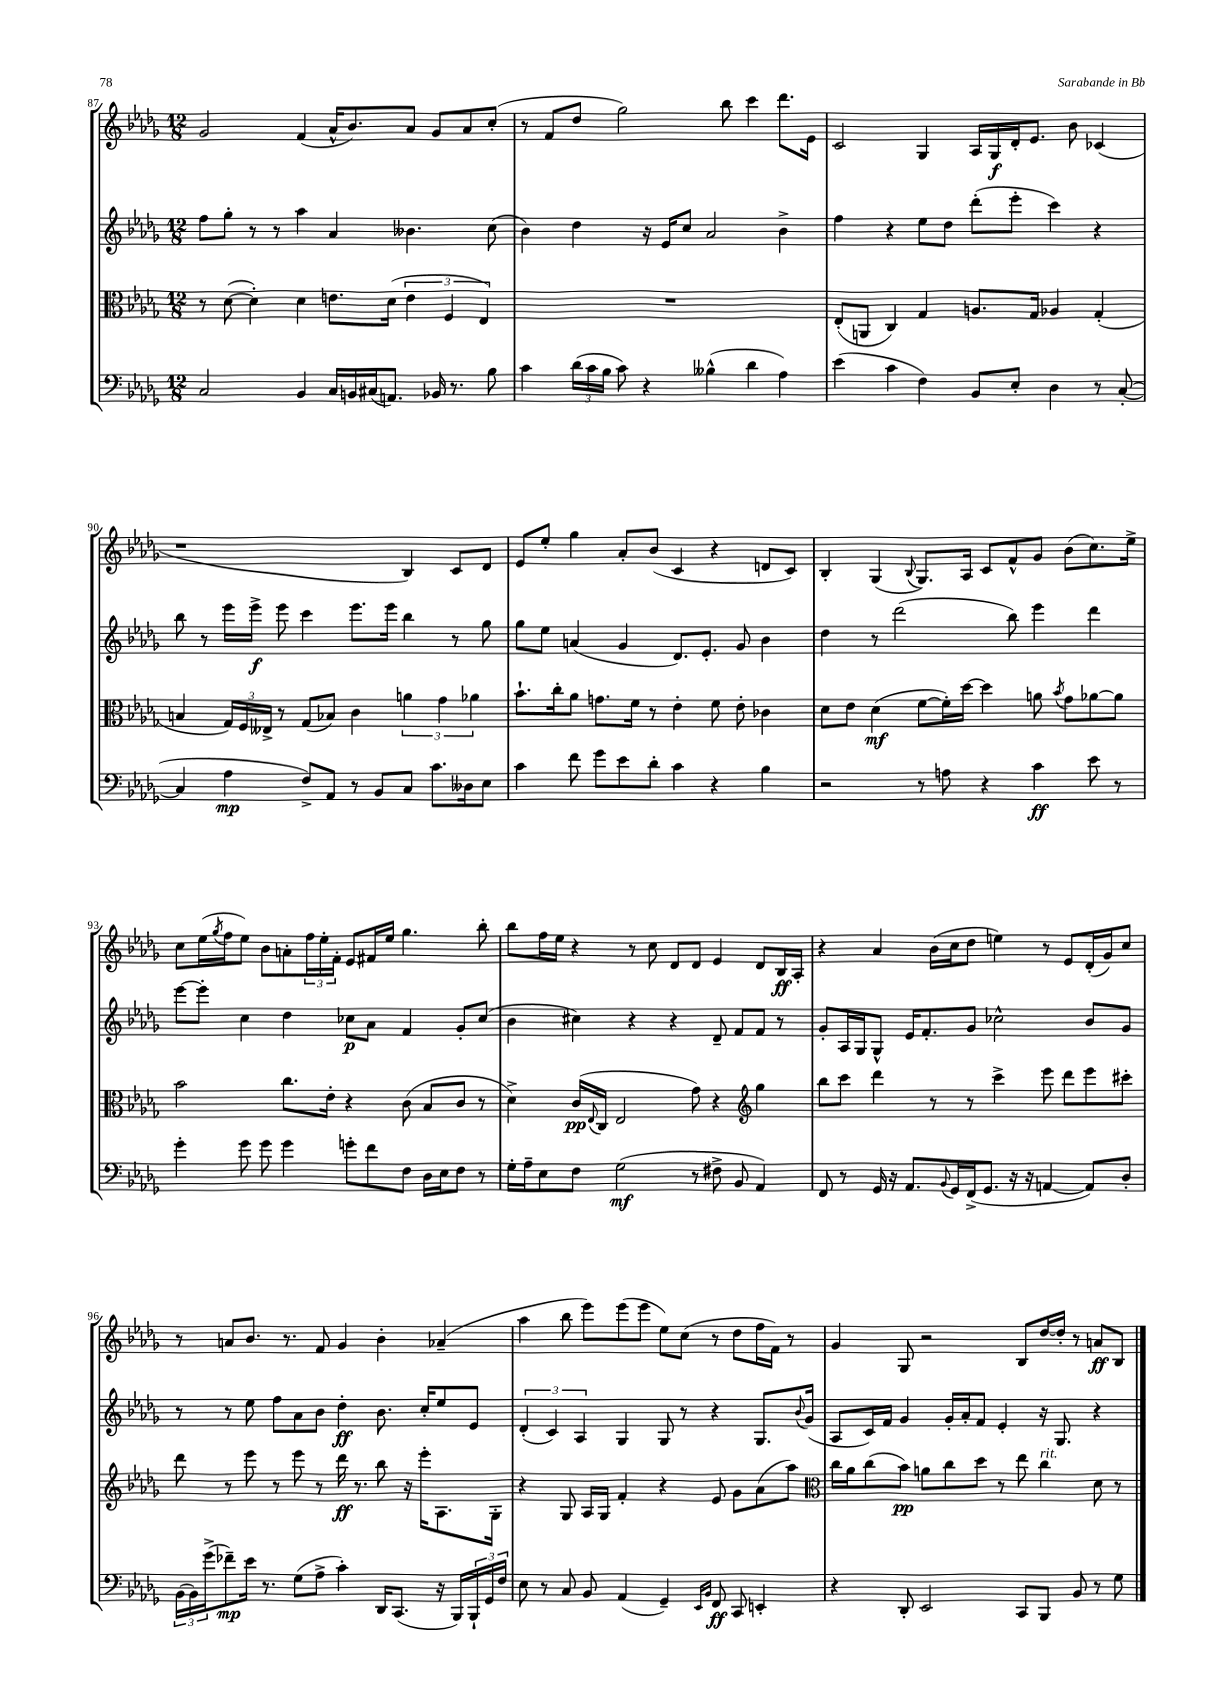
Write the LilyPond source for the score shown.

<<
\new StaffGroup <<
\new Staff = "s0" {
    \clef treble \key des \major \numericTimeSignature \time 12/8
    ges'2 f'4( aes'16-^ bes'8.) aes'8 ges'8 aes'8 c''8-.( |
    r8 f'8 des''8 ges''2) bes''8 c'''4 des'''8. ees'16 |
    c'2 ges4 aes16 ges16\f des'16-. ees'8. bes'8 ces'4( |
    r1 bes4) c'8 des'8 |
    ees'8 ees''8-. ges''4 aes'8-. bes'8( c'4 r4 d'8 c'8) |
    bes4-. ges4( \appoggiatura { bes8 } ges8.) aes16 c'8 f'8-^ ges'8 bes'8( c''8.) ees''16-> |
    c''8 ees''16( \acciaccatura { ges''8 } f''16 ees''8) bes'8 a'8-. \tuplet 3/2 { f''16 ees''16-. f'16-. } ees'8 fis'16 ees''16 ges''4. bes''8-. |
    bes''8 f''16 ees''16 r4 r8 c''8 des'8 des'8 ees'4 des'8 bes16\ff aes16-. |
    r4 aes'4 bes'16( c''16 des''8 e''4) r8 ees'8 des'16-.( ges'16) c''8 |
    r8 a'8 bes'8. r8. f'8 ges'4 bes'4-. aes'4--( |
    aes''4 bes''8 ees'''8) ees'''8( ees'''8 ees''8) c''8( r8 des''8 f''16 f'16) r8 |
    ges'4 ges8 r2 bes8 des''16~ des''16-. r8 a'8\ff bes8 \bar "|." |
}
\new Staff = "s1" {
    \clef treble \key des \major \numericTimeSignature \time 12/8
    f''8 ges''8-. r8 r8 aes''4 aes'4 beses'4. c''8( |
    bes'4) des''4 r16 ees'16 c''8 aes'2 bes'4-> |
    f''4 r4 ees''8 des''8 des'''8-.( ees'''8-. c'''4) r4 |
    bes''8 r8 ees'''16 ees'''16->\f ees'''8 c'''4 ees'''8. ees'''16 bes''4 r8 ges''8 |
    ges''8 ees''8 a'4( ges'4 des'8.) ees'8.-. ges'8 bes'4 |
    des''4 r8 des'''2( bes''8) ees'''4 des'''4 |
    ees'''8~ ees'''8-. c''4 des''4 ces''8\p aes'8 f'4 ges'8-. ces''8( |
    bes'4 cis''4) r4 r4 des'8-- f'8 f'8 r8 |
    ges'8-. aes16 ges16 ges8-^ ees'16 f'8.-. ges'8 ces''2-^ bes'8 ges'8 |
    r8 r8 ees''8 f''8 aes'8 bes'8 des''4-.\ff bes'8. c''16-. ees''8 ees'8 |
    \tuplet 3/2 { des'4-.( c'4) aes4 } ges4 ges8 r8 r4 ges8. \appoggiatura { bes'8 } ges'16( |
    aes8 c'16) f'16 ges'4 ges'16-. aes'16-. f'8 ees'4-. r16 ges8. r4 \bar "|." |
}
\new Staff = "s2" {
    \clef alto \key des \major \numericTimeSignature \time 12/8
    r8 des'8~( des'4-.) des'4 e'8. des'16( \tuplet 3/2 { e'4 f4 ees4) } |
    R1. |
    ees8-.( a,8 c4) ges4 a8. ges16 aes4 ges4-.( |
    b4 \tuplet 3/2 { ges16) f16 eeses16-> } r8 ges8( bes8) c'4 \tuplet 3/2 { a'4 ges'4 aes'4 } |
    bes'8.-! c''16-. aes'8 g'8. f'16 r8 ees'4-. f'8 ees'8-. ces'4 |
    des'8 ees'8 des'4\mf( f'8~ f'16-.) des''16~ des''4 a'8 \acciaccatura { bes'8 } ges'8 aes'8~ aes'8 |
    bes'2 c''8. ees'16-. r4 c'8( bes8 c'8 r8 |
    des'4->) c'16\pp( \appoggiatura { ees8 } c16 ees2 ges'8) r4 \clef treble ges''4 |
    bes''8 c'''8 des'''4 r8 r8 c'''4-> ees'''8 des'''8 ees'''8 cis'''8-. |
    des'''8 r8 ees'''8 r8 ees'''8 r8 des'''16\ff r8. bes''8 r16 ees'''16-. aes8. ges16-. |
    r4 ges8 aes16 ges16 f'4-. r4 ees'8 ges'8 aes'8( aes''8) |
    \clef alto c''16 aes'16 c''8( bes'8\pp) a'8 c''8 des''8 r8 ees''8 c''4^\markup { \italic "rit." } des'8 r8 \bar "|." |
}
\new Staff = "s3" {
    \clef bass \key des \major \numericTimeSignature \time 12/8
    c2 bes,4 c16 b,16 cis16( a,8.) bes,16 r8. bes8 |
    c'4 \tuplet 3/2 { des'16( c'16 bes16 } c'8) r4 beses4-^( des'4 aes4) |
    ees'4( c'4 f4) bes,8 ees8-. des4 r8 c8~-.( |
    c4 aes4\mp f8->) aes,8 r8 bes,8 c8 c'8. deses16 ees8 |
    c'4 f'8 ges'8 ees'8 des'8-. c'4 r4 bes4 |
    r2 r8 a8 r4 c'4\ff ees'8 r8 |
    ges'4-. ges'8 ges'8 ges'4 g'8-. f'8 f8 des16 ees16 f8 r8 |
    ges16-. aes16-- ees8 f8 ges2\mf( r8 fis8-> bes,8 aes,4) |
    f,8 r8 ges,16 r16 aes,8. \appoggiatura { bes,8 } ges,16 f,16->( ges,8. r16 r16 a,4~ a,8) des8-. |
    \tuplet 3/2 { bes,16( bes,16) ges'16->( } fes'8--\mp) ees'16 r8. ges8( aes8-> c'4-.) des,16 c,8.( r16 bes,,16) \tuplet 3/2 { bes,,16-! ges,16 f16 } |
    ees8 r8 c8 bes,8 aes,4( ges,4--) \grace { ees,16 bes,16 } f,8\ff c,8 e,4-. |
    r4 des,8-. ees,2 c,8 bes,,8 bes,8 r8 ges8 \bar "|." |
}
>>
>>
\layout { \context { \Score currentBarNumber = #87 } }
